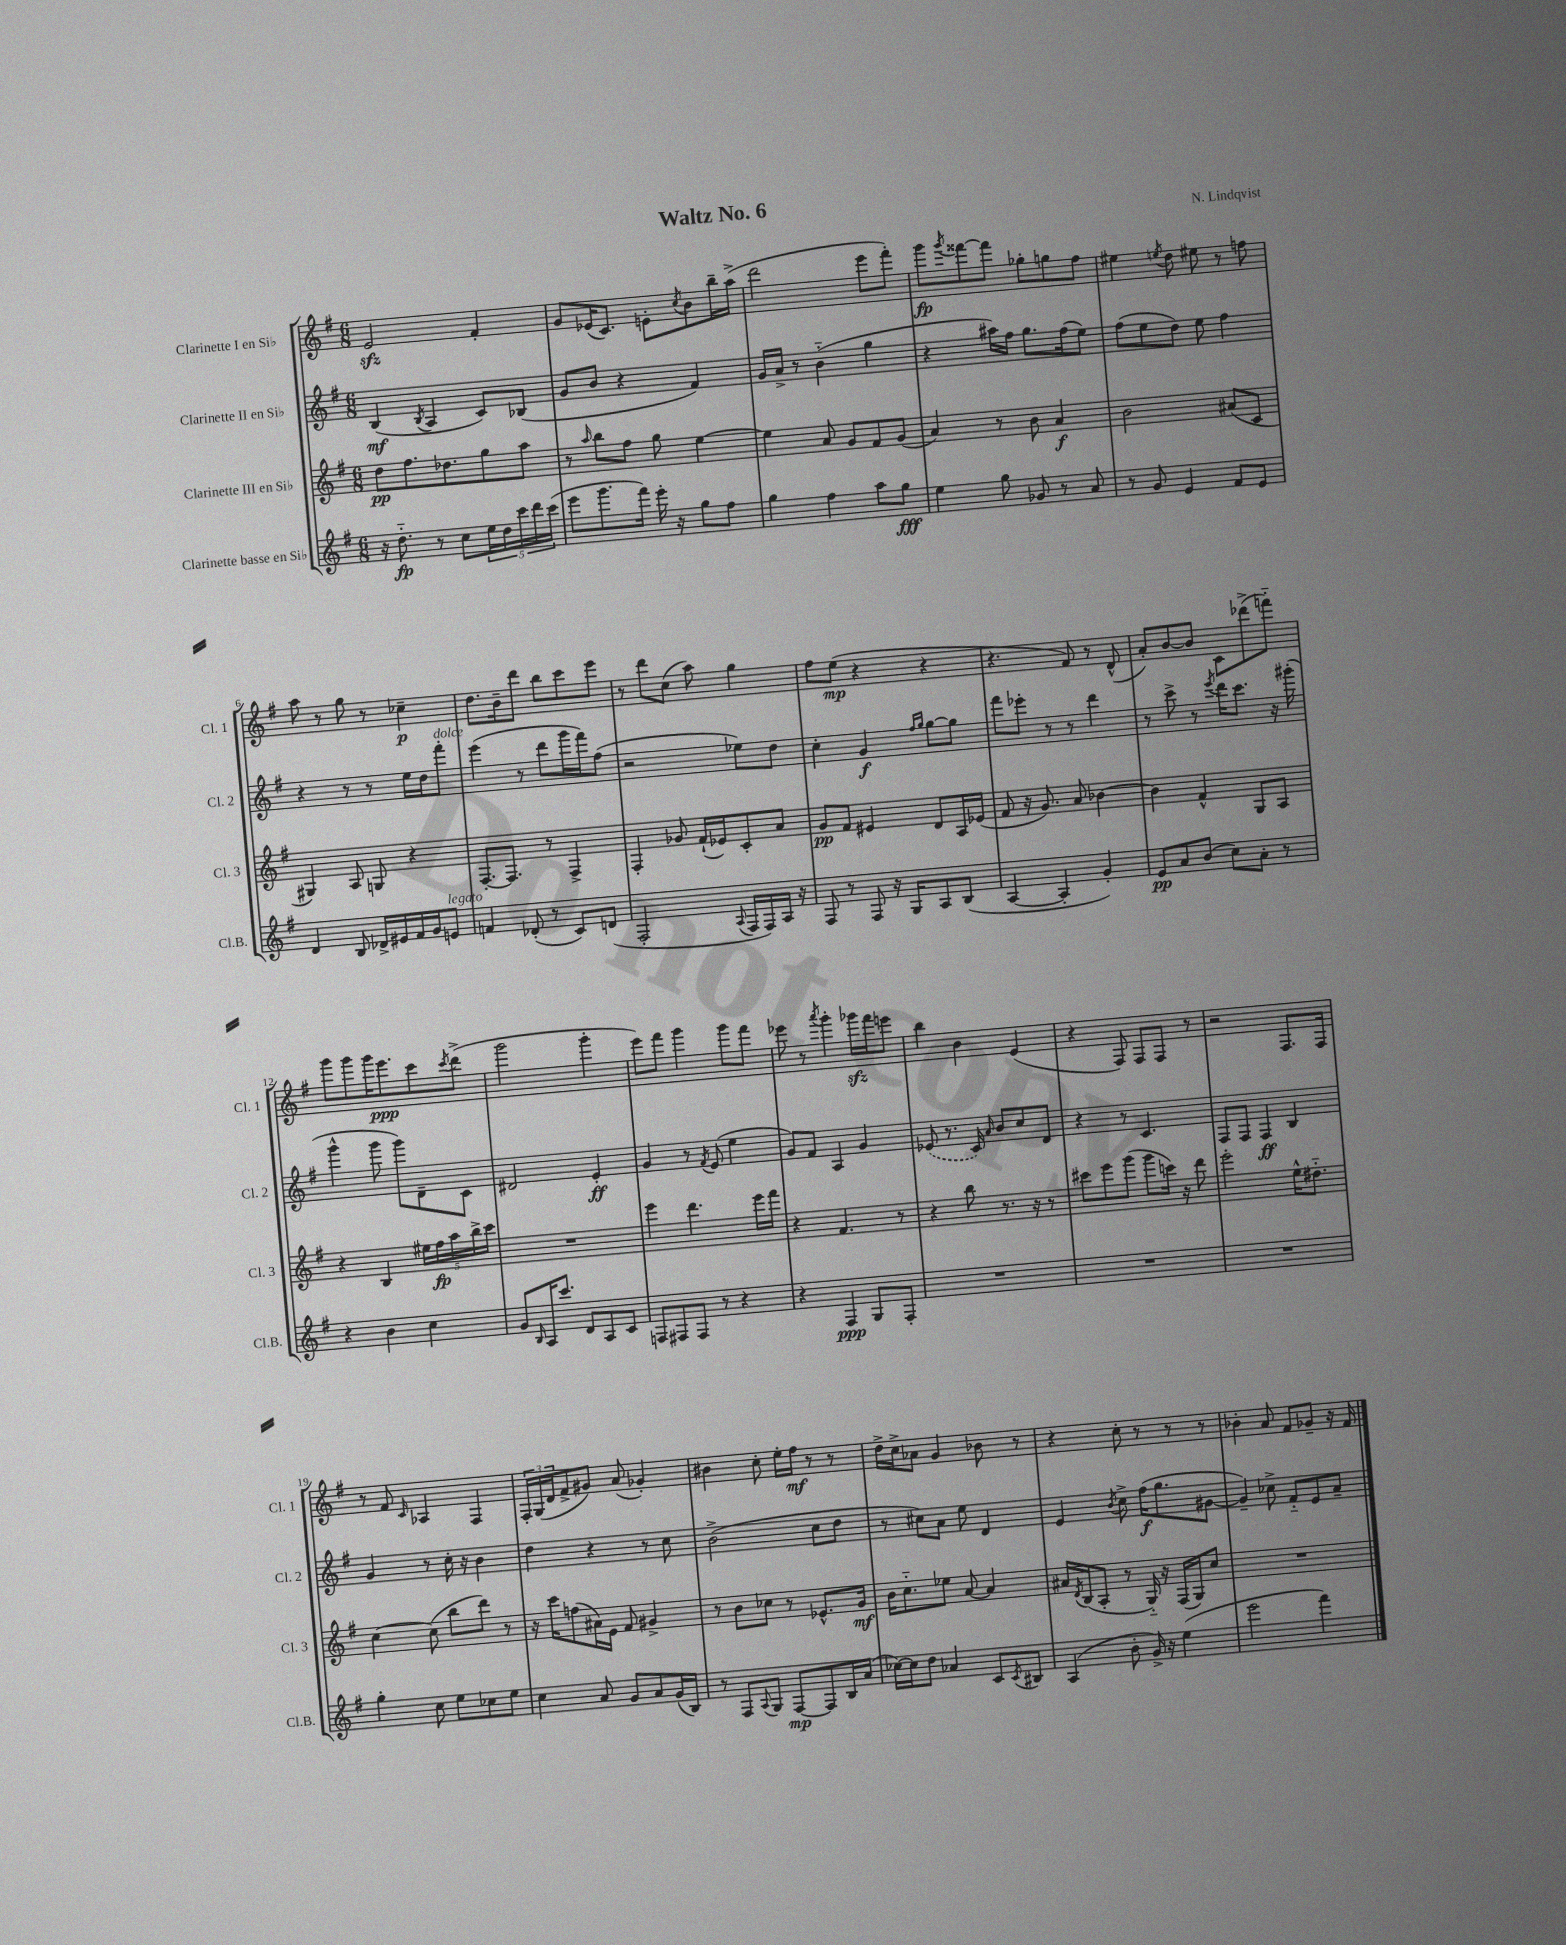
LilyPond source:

\header { title = "Waltz No. 6" composer = "N. Lindqvist" }
<<
\new StaffGroup <<
\new Staff = "s0" \with { instrumentName = "Clarinette I en Sib" shortInstrumentName = "Cl. 1" } {
    \clef treble \key g \major \numericTimeSignature \time 6/8
    e'2\sfz fis'4-. |
    g'8 ees'16( c'8.) e'8-. \acciaccatura { c''8 } b'8 b''16-- a''16->( |
    d'''2 e'''8 fis'''8-.) |
    g'''8\fp \acciaccatura { g'''8 } fisis'''8~ fisis'''8 ges''8-. g''8 fis''8 |
    eis''4 \acciaccatura { e''8 } d''8 eis''8 r8 f''8 |
    a''8 r8 g''8 r8 ces''4--\p |
    d''8. b'16-- d'''8 b''8 c'''8 e'''8 |
    r8 d'''8 c''8( a''8) g''4 |
    fis''8 e''8\mp( r4 r4 |
    r4. fis'8) r8 d'8-^( |
    a'8-.) b'8~ b'8 c'8 des'''8->( f'''8-_) |
    g'''8 g'''8 g'''16 e'''8.\ppp c'''8 \acciaccatura { c'''8 } d'''8->( |
    g'''2 g'''4-. |
    e'''8) fis'''8 g'''4 g'''8 fis'''8 |
    ees'''8 r8 \acciaccatura { a'''8 } g'''4-. ges'''16\sfz fis'''16 e'''8 |
    b''4 b'4 e'4( |
    r4 fis8) fis8 fis8 r8 |
    r2 fis8. fis16 |
    r8 fis'8 \grace { c'16 } aes4 fis4 |
    \tuplet 3/2 { fis16-. g16( d'16 } fis'8-> gis'8) a'8( ges'4-.) |
    bis'4 c''8-. e''16-. fis''16\mf r8 r8 |
    d''16-> c''16-> aes'8 g'4 bes'8 r8 |
    r4 c''8-. r8 r8 r8 |
    bes'4-. a'8 fis'8 ges'8-- r16 fis'16 \bar "|." |
}
\new Staff = "s1" \with { instrumentName = "Clarinette II en Sib" shortInstrumentName = "Cl. 2" } {
    \clef treble \key g \major \numericTimeSignature \time 6/8
    b4\mf( \acciaccatura { b8 } a4 c'8) bes8( |
    g'8 b'8 r4 fis'4) |
    g'16 a'16-> r8 b'4-_( g''4 |
    r4 ais''16) fis''16 g''8. fis''16( e''8) |
    fis''8( e''8 d''8) e''8 fis''4 |
    r4 r8 r8 e''16 d''16 fis'''8-.^\markup { \italic "dolce" } |
    e'''4( r8 d'''8 g'''16 fis'''16) fis''8( |
    r2 ees''8) d''8 |
    c''4-. g'4\f \grace { fis''16 g''16 } g''8~ g''8 |
    fis'''8 ees'''8-. r8 r8 d'''4 |
    r8 c'''8-> r8 \acciaccatura { e'''8 } d'''16 c'''8. r16 gis'''16-.( |
    g'''4-^ g'''8 g'''8) d'8-- c'8 |
    dis'2 e'4-.\ff |
    g'4 r8 \acciaccatura { fis'8 } e'8( e''4 |
    g'8) fis'8 a4 g'4 |
    \once \slurDashed ees'8( r8. c'16) \grace { a'16 } b'8 c''8 d'8 |
    r4 r8 c'4. |
    fis8 fis8 fis4\ff b4 |
    g'4 r8 c''16-. r16 b'4 |
    d''4 r4 r8 c''8 |
    b'2->( c''8 d''8 |
    r8 cis''8) a'8 e''8 d'4 |
    e'4 \acciaccatura { b'8 } c''8-> fis''16\f( g''8. gis'8~ |
    gis'4--) ces''8-> fis'8-_ e'8 a'8-- \bar "|." |
}
\new Staff = "s2" \with { instrumentName = "Clarinette III en Sib" shortInstrumentName = "Cl. 3" } {
    \clef treble \key g \major \numericTimeSignature \time 6/8
    d''8\pp fis''8. des''8. g''8 a''8 |
    r8 \grace { a''16 } b''8 fis''8 g''8 e''4~ |
    e''4 a'8 g'8 fis'8 g'8( |
    a'4) r8 b'8 a'4\f |
    b'2 ais'8( c'8 |
    gis4) a8 g8 r4 |
    fis8.~-. fis8. r8 fis4-> |
    fis4-. ges'8 fis'16-!( ees'16) c'8-. a'8 |
    g'8\pp fis'8 eis'4 d'8 a16 ees'16( |
    fis'8 r16 g'8.) a'8 bes'4~ |
    bes'4 fis'4-^ g8 a8 |
    r4 b4 \tuplet 5/4 { eis''16 fis''16\fp a''16 b''16-> c'''16 } |
    R2. |
    e'''4 d'''4. e'''16 fis'''16 |
    r4 fis'4. r8 |
    r4 b''8 r8. r16 r8 |
    cis'''8 e'''8 g'''8( g'''8 c'''16) r16 d'''8 |
    e'''2-. e''16-^ dis''8.-_ |
    c''4~ c''8( b''8 d'''8) r8 |
    r16 c'''16 f''8( ais'16) e'16 fis'8 gis'4-> |
    r8 b'8 ces''8 r8 ees'8.-^ g'16\mf |
    b'16 c''8.-_ ees''8 a'8~ a'4 |
    ais'16 \acciaccatura { d'8 } b16( a8-. r8 g16-_) r16 fis16( g16) c''8 |
    R2. \bar "|." |
}
\new Staff = "s3" \with { instrumentName = "Clarinette basse en Sib" shortInstrumentName = "Cl.B." } {
    \clef treble \key g \major \numericTimeSignature \time 6/8
    r16 d''8.-_\fp r8 c''8 \tuplet 5/4 { e''16 d''16 c'''16 d'''16 c'''16( } |
    e'''8 g'''8. fis'''16) e'''16-. r16 g''8 fis''8 |
    g''4 fis''4 a''8 g''8\fff |
    e''4 g''8 ges'8 r8 a'8 |
    r8 g'8 e'4 fis'8 e'8 |
    d'4 b8 des'16-> eis'16 fis'16 g'16 e'8^\markup { \italic "legato" } |
    f'4 des'8-.( r8 c'8) d'8( |
    fis2-. \appoggiatura { a8 } fis16 fis16) a16 r16 |
    fis8 r8 fis8 r16 g16 a8 b8( |
    a4~ a4-. g'4-.) |
    e'8\pp a'8 b'8( c''8) a'8-. r8 |
    r4 b'4 c''4 |
    g'8 \grace { b16 } a16 c'''8. d'8 a8 c'8 |
    f8 fis8 fis8 r8 r4 |
    r4 fis4\ppp g8 fis8-. |
    R2. |
    R2. |
    R2. |
    g''4-. c''8 e''8 ces''8 e''8 |
    c''4 a'8 g'8 a'8 g'16( b16) |
    r8 fis8 \appoggiatura { a8 } g8 fis8~\mp fis8 b16 a'16( |
    ces''16~) ces''16 d''8 aes'4 c'8 \acciaccatura { c'8 } bis8 |
    a4( b'8-. g'16->) r16 e''4( |
    e'''2 fis'''4) \bar "|." |
}
>>
>>
